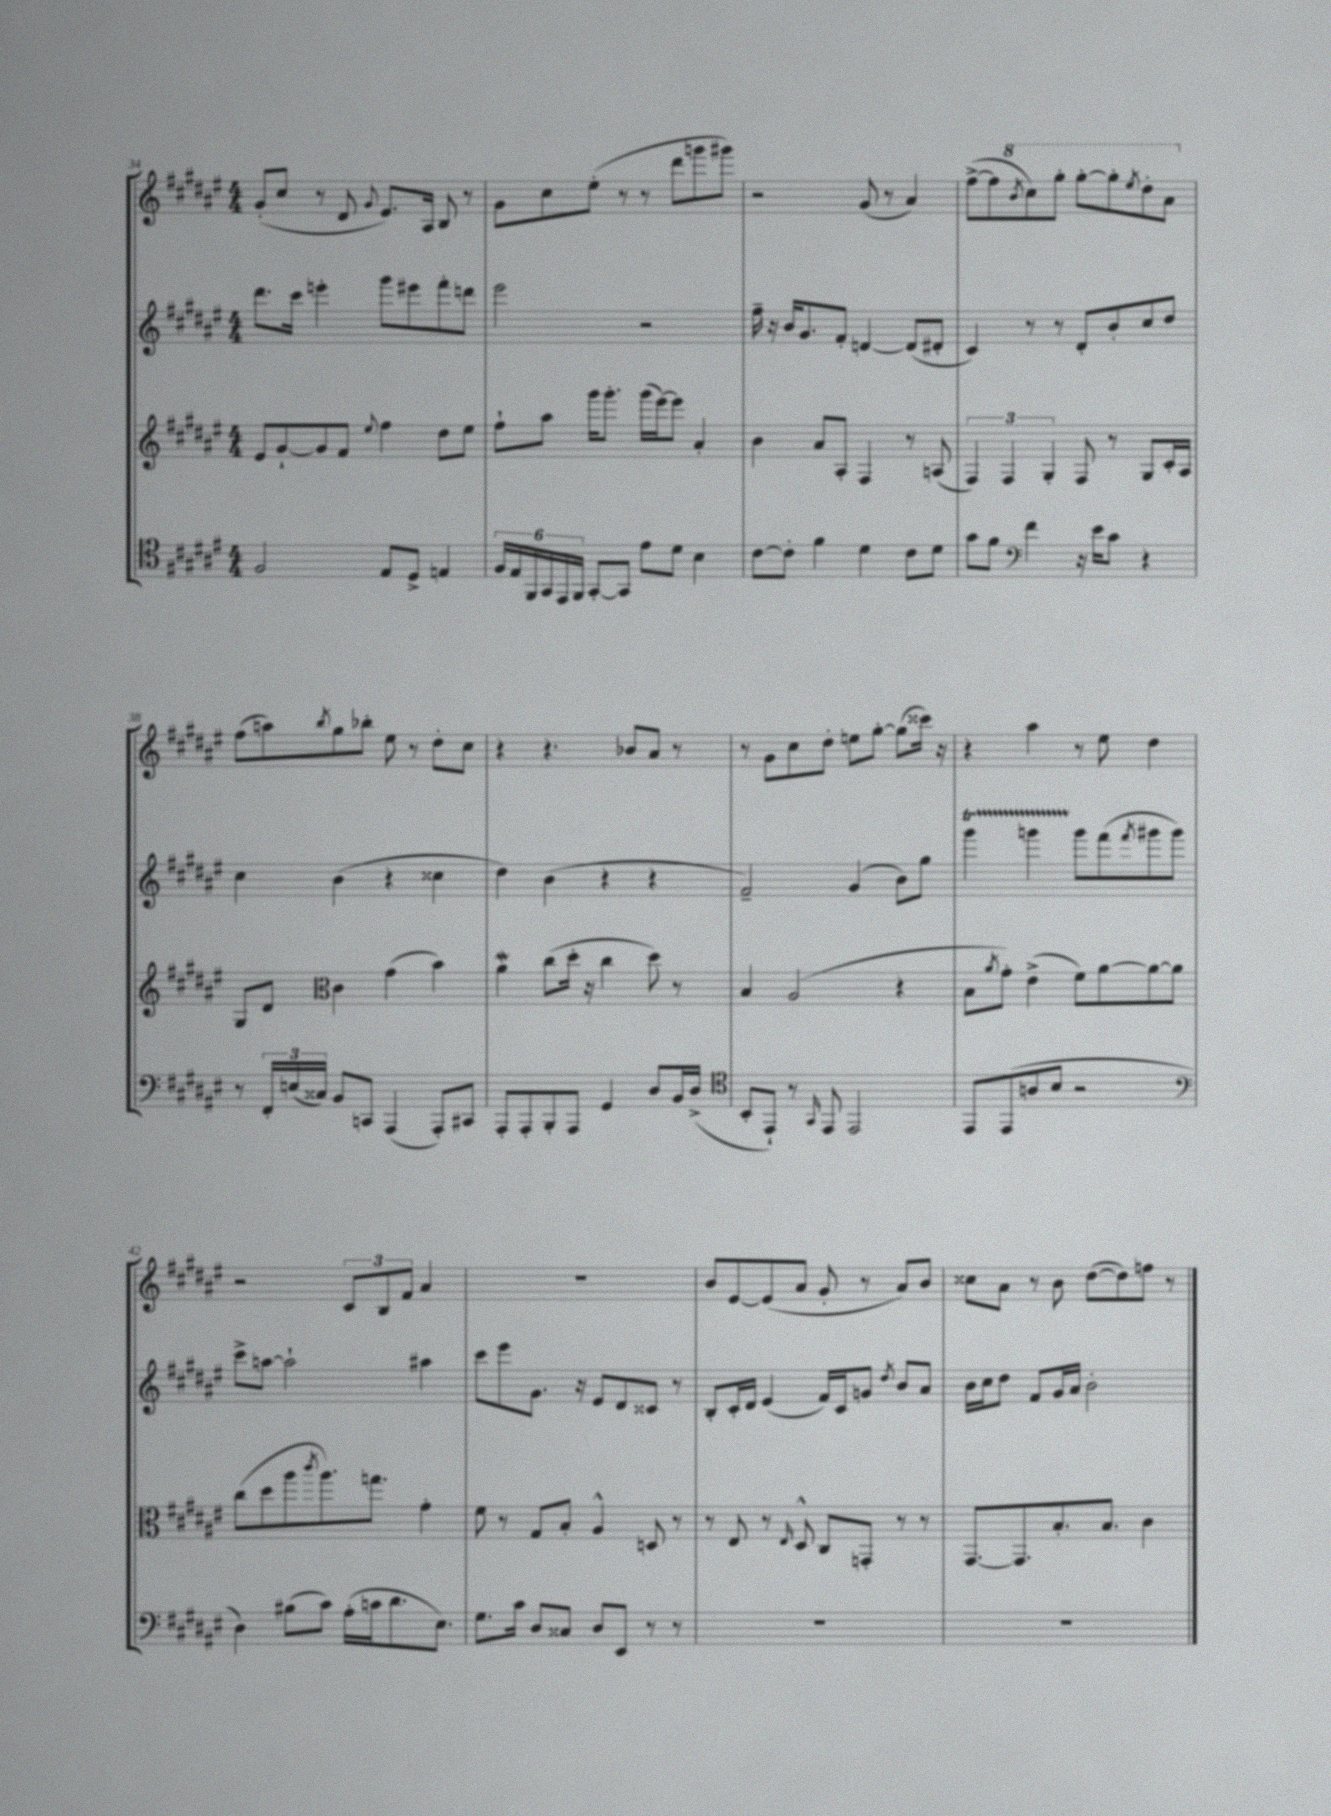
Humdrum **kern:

**kern	**kern	**kern	**kern
*staff4	*staff3	*staff2	*staff1
*clefC4	*clefG2	*clefG2	*clefG2
*k[f#c#g#d#a#e#]	*k[f#c#g#d#a#e#]	*k[f#c#g#d#a#e#]	*k[f#c#g#d#a#e#]
*M4/4	*M4/4	*M4/4	*M4/4
2F#	8e#	8.ddd#	(8g#'
.	[8g#`	.	8cc#
.	.	16ccc#	.
.	8g#]	4eee'	8r
.	8f#	.	8d#
.	8qqee#	.	8qqg#
8E#	4ff#	8ggg#	8.e#)
8D#^	.	8eee#	.
.	.	.	16A#
4E	8dd#	8fff#'	8B
.	8ee#	8ddd	8r
=	=	=	=
24F#	8ff#`	2eee#	8g#
24E#	.	.	.
24FF#	.	.	.
24GG#	8aa#	.	8cc#
24EE#	.	.	.
24FF#	.	.	.
[8GG#'	16ggg#	.	(8ee#'
.	8.ggg#'	.	.
8GG#]	.	.	8r
8e#	(16ggg#	2r	8r
.	[16eee#)	.	.
8d#	8eee#]	.	8ddd#
4B	4a#'	.	8ggg
.	.	.	8ggg#)
=	=	=	=
[8c#	4b	16ff#~	2r
.	.	16r	.
8c#']	.	16b	.
.	.	8.g#	.
4f#	8a#	.	.
.	8A#'	8f#'	.
4d#	4F#	[4d	(8g#
.	.	.	8r
8c#	8r	(8d]	4a#)
8d#	(8A	8d#'	.
=	=	=	=
8g#	6F#)	4c#)	([8ff#^
8f#	.	.	8ff#]
.	6F#	.	.
*clefF4	*	*	*
.	.	.	8qbb
4f#	.	8r	8ccc#)
.	6G#'	.	.
.	.	8r	8ggg#'
16r	8F#	8d#'	[8ggg#'
16e#	.	.	.
8c#	8r	8b'	8ggg#']
.	.	.	8qeee#
4r	8G#	8cc#	8ddd#'
.	16c#'	8dd#	8aa#
.	16A#	.	.
=	=	=	=
8r	8G#	4cc#	(8ff#
24FF#'	8d#	.	8aa)
(24E	.	.	.
24C##)	.	.	.
*	*clefC3	*	*
.	.	.	8qbb
8BB	4c#	(4b	8gg#
8CC	.	.	8bb-'
(4AAA#	(4g#	4r	8ee#
.	.	.	8r
8AAA#')	4b)	4cc##	8dd#'
8CC#	.	.	8cc#
=	=	=	=
8AAA#'	4a#	4dd#)	4r
8AAA#'	.	.	.
8BBB'	(8cc#	(4b	4.r
8AAA#	16dd#'	.	.
.	16r	.	.
4GG#	4cc#	4r	.
.	.	.	8b-
8D#	8dd#)	4r	8a#
16BB	8r	.	8r
(16D#^	.	.	.
=	=	=	=
*clefC4	*	*	*
8BB'	4B	2f#~)	8r
8EE#`)	.	.	8g#
8r	(2A#	.	8cc#
16qqGG#	.	.	.
8EE#	.	.	8dd#'
2EE#	.	(4g#	8ee
.	.	.	[8gg#'
.	4r	8b)	(8gg#]
.	.	8gg#	16ccc##)
.	.	.	16r
=	=	=	=
8EE#	8B	4ggg#	4r
.	8qa#	.	.
(8EE#	8g#')	.	.
8A	(4e#^	4ggg	4aa#
8B	.	.	.
2r	8f#)	8ggg	8r
.	[8a#	(8fff#	8ee#
.	.	8qfff#	.
.	8a#_	8ggg#	4dd#
.	8a#]	8ggg#)	.
=	=	=	=
*clefF4	*	*	*
4D#)	(8cc#	8ccc#^	2r
.	8dd#	[8aa	.
(8B#	8aa#	2aa`]	.
.	8qccc#	.	.
8c#)	8.aa#)	.	.
(16A#'	.	.	12c#
16c	8.gg	.	.
.	.	.	12B
8.d#	.	.	.
.	.	.	12f#
.	4g#'	4aa#	4a#
8.E#)	.	.	.
=	=	=	=
8.G#	8f#	8ccc#	1r
.	8r	8eee#	.
16c#	.	.	.
8D#	8G#	8.g#	.
8C##	8B'	.	.
.	.	16r	.
8D#	4A#^^	8e#	.
8EE#	.	8d#	.
8r	8D	8c##	.
8r	8r	8r	.
=	=	=	=
1r	8r	8B'	8b
.	8E#	16c#'	[8e#
.	.	16d#	.
.	8r	(4e#	(8e#]
.	16qqE#	.	.
.	8D#^^	.	8a#
.	8C#	16f#)	8g#'
.	.	16c#	.
.	8GG'	8g	8r
.	.	8qdd#	.
.	8r	8b	8a#)
.	8r	8a#	8b
=	=	=	=
1r	[8.GG#	16b	8cc##
.	.	16cc#	.
.	.	8dd#	8a#
.	8.GG#]	.	.
.	.	8f#	8r
.	8.B'	16g#	8b
.	.	16a#	.
.	.	2b'	([8dd#
.	8.B	.	.
.	.	.	8dd#])
.	4c#	.	8ff
.	.	.	8r
==	==	==	==
*-	*-	*-	*-
